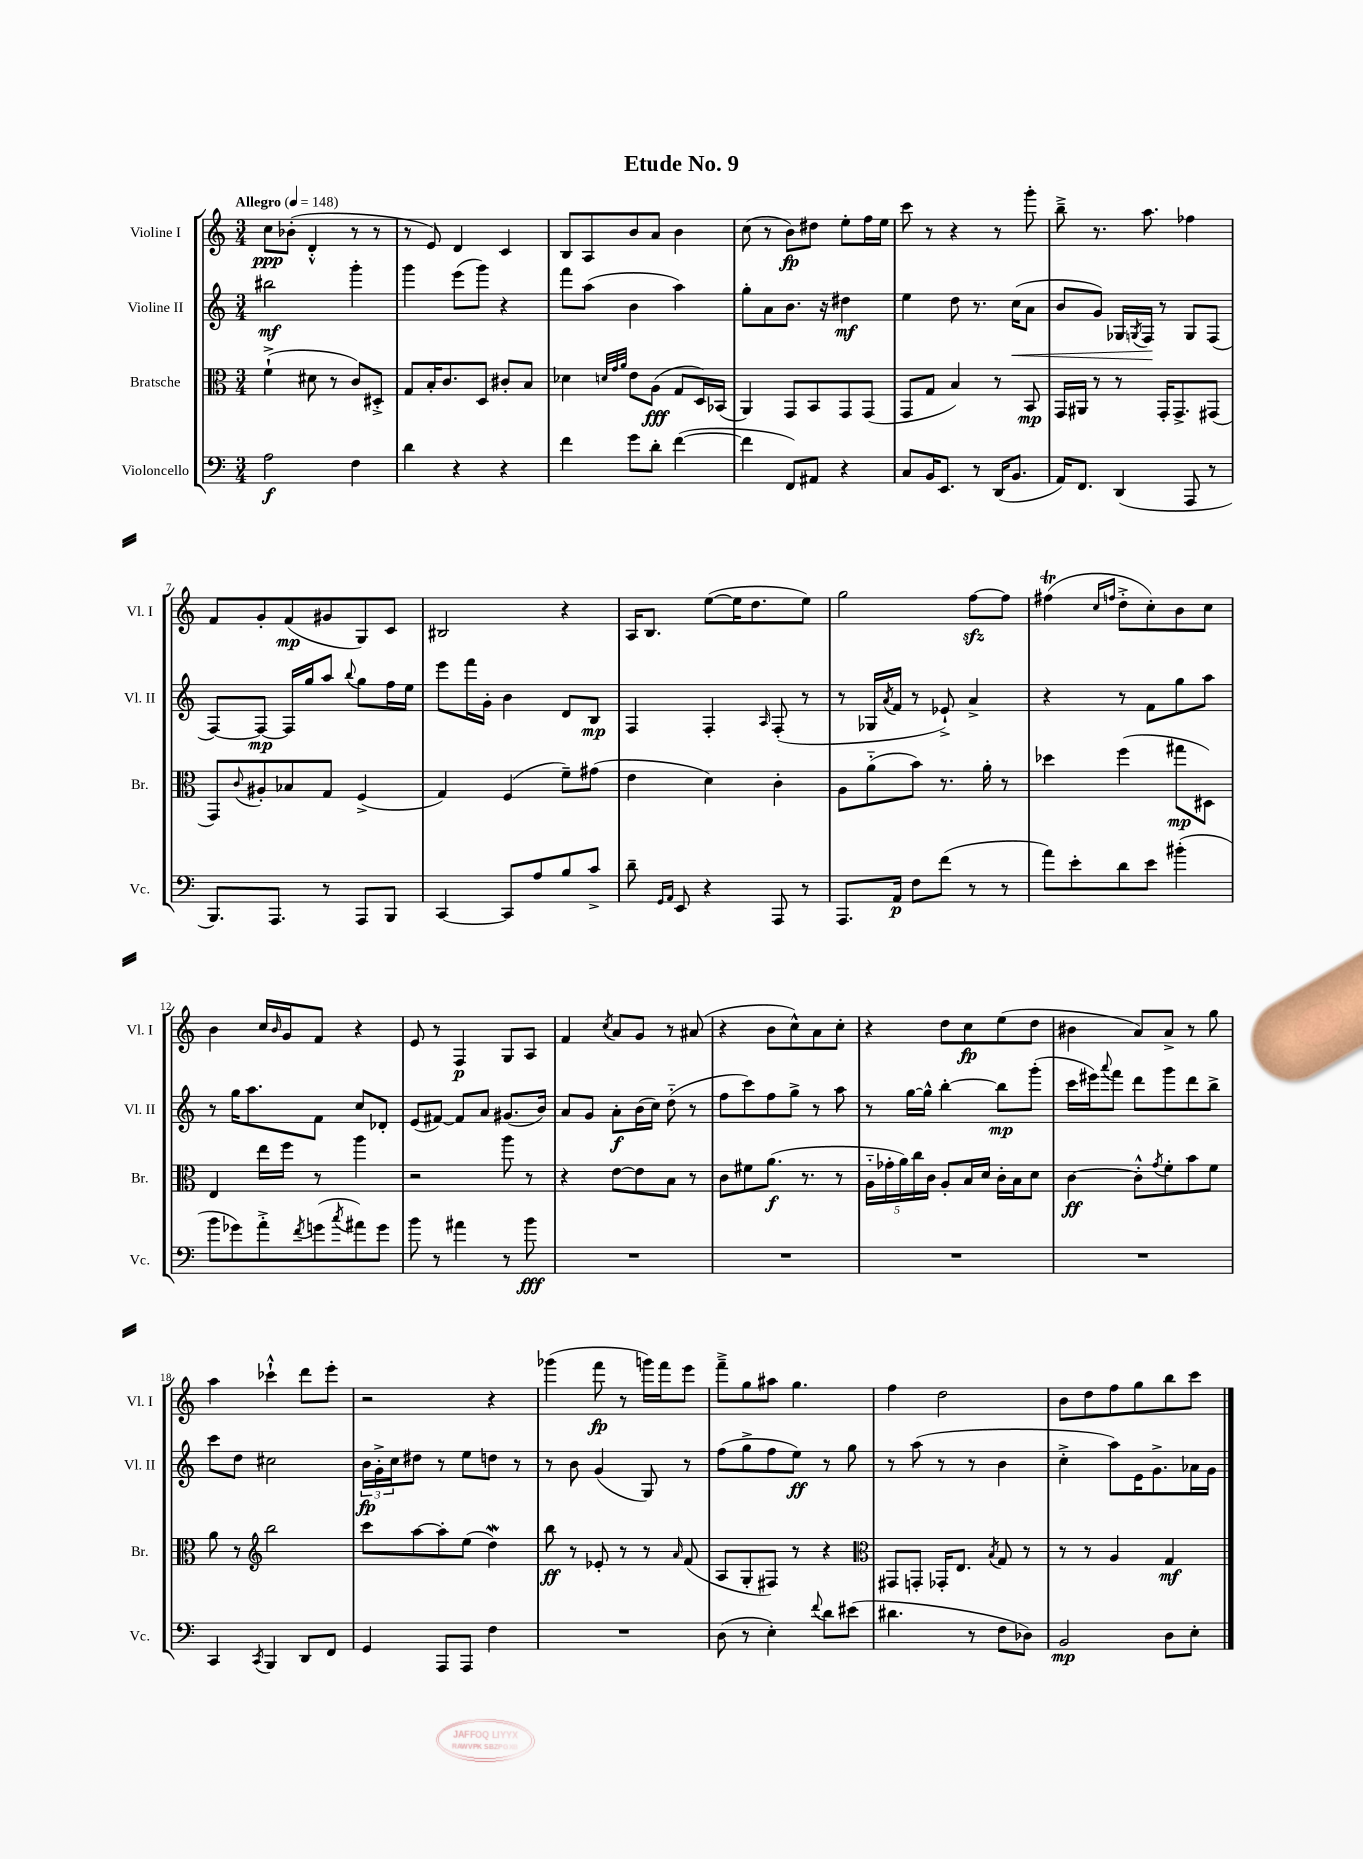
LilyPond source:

\header { title = "Etude No. 9" }
<<
\new StaffGroup <<
\new Staff = "s0" \with { instrumentName = "Violine I" shortInstrumentName = "Vl. I" } {
    \clef treble \key c \major \numericTimeSignature \time 3/4 \tempo "Allegro" 4 = 148
    c''8\ppp bes'8-.( d'4-.-^ r8 r8 |
    r8 e'8) d'4 c'4 |
    b8 a8 b'8 a'8 b'4 |
    c''8( r8 b'8\fp) dis''8 e''8-. f''16 e''16 |
    c'''8 r8 r4 r8 g'''8-. |
    b''8---> r8. a''8. fes''4 |
    f'8 g'8-. f'8\mp( gis'8 g8) c'8 |
    bis2 r4 |
    a16 b8. e''8~( e''16 d''8. e''8) |
    g''2 f''8~\sfz f''8 |
    fis''4\trill( \grace { c''16 f''16 } d''8-.-> c''8-.) b'8 c''8 |
    b'4 c''16 \grace { b'16 } g'16 f'8 r4 |
    e'8 r8 f4\p g8 a8 |
    f'4 \acciaccatura { c''8 } a'8 g'8 r8 ais'8( |
    r4 b'8 c''8-^) a'8 c''8-. |
    r4 d''8 c''8\fp e''8( d''8 |
    bis'4 a'8) a'8-> r8 g''8 |
    a''4 ces'''4-!-^ d'''8 e'''8-. |
    r2 r4 |
    ges'''4( f'''8\fp r8 g'''16) f'''16 e'''8 |
    f'''8---> g''8 ais''8 g''4. |
    f''4 d''2 |
    b'8 d''8 f''8 g''8 b''8 c'''8 \bar "|." |
}
\new Staff = "s1" \with { instrumentName = "Violine II" shortInstrumentName = "Vl. II" } {
    \clef treble \key c \major \numericTimeSignature \time 3/4
    bis''2\mf g'''4-. |
    g'''4 e'''8( g'''8) r4 |
    f'''8 a''8( b'4 a''4) |
    g''8-. a'8 b'8. r16 dis''4\mf |
    e''4 d''8 r8. c''16\<( a'8 |
    b'8 g'8) ges16 \acciaccatura { g8 } f16\! r8 g8 f8( |
    f8~) f8~\mp f16 g''16 a''8 \appoggiatura { b''8 } g''8 f''16 e''16 |
    e'''8 f'''16 g'16-. b'4 d'8 b8\mp |
    f4 f4-. \grace { a16 } f8-.( r8 |
    r8 ges16 \acciaccatura { a'8 } f'16 r8 ees'8-!->) a'4-> |
    r4 r8 f'8 g''8 a''8 |
    r8 g''16 a''8. f'8 c''8 des'8-. |
    e'8( fis'8~) fis'8 a'8 gis'8.( b'16) |
    a'8 g'8 a'8-.\f b'16( c''16) d''8-_( r8 |
    f''8 c'''8) f''8 g''8-> r8 a''8 |
    r8 g''16~ g''16-^ b''4~-. b''8\mp g'''8-.( |
    c'''16 eis'''16) \appoggiatura { a'''8 } f'''8 d'''8 g'''8 d'''8 b''8-> |
    c'''8 d''8 cis''2 |
    \tuplet 3/2 { b'16\fp g'16-.-> c''16 } dis''8 r8 e''8 d''8 r8 |
    r8 b'8 g'4( g8) r8 |
    f''8( g''8-> f''8 e''8\ff) r8 g''8 |
    r8 a''8( r8 r8 b'4 |
    c''4-.-> a''8) e'16 g'8.-> aes'16 g'16 \bar "|." |
}
\new Staff = "s2" \with { instrumentName = "Bratsche" shortInstrumentName = "Br." } {
    \clef alto \key c \major \numericTimeSignature \time 3/4
    f'4-!->( dis'8 r8 c'8) dis8-.-> |
    g8 b16-. c'8. d8 cis'8-. b8 |
    des'4 \grace { d'32 g'32 a'32 } e'8 a8\fff( g8 d16) bes,16( |
    a,4) g,8 b,8 g,8 g,8( |
    g,8 g8 b4) r8 b,8\mp |
    g,16 ais,16 r8 r8 g,16-. g,8.-> gis,8( |
    g,8) \appoggiatura { c'8 } ais8-. bes8 g8 f4->( |
    g4) f4( f'8--) gis'8( |
    e'4 d'4) c'4-. |
    a8 a'8-_( b'8) r8. a'16-. r8 |
    des''4 f''4( gis''8\mp dis8) |
    e4 e''16 f''16 r8 a''4 |
    r2 a''8 r8 |
    r4 e'8~ e'8 b8 r8 |
    c'8 fis'8 a'8.\f( r8. r8 |
    \tuplet 5/4 { a16-_ ges'16-. a'16) c''16 c'16 } a8-. b16 d'16 c'16-. b16 d'8 |
    c'4~\ff c'8-.-^ \acciaccatura { g'8 } f'8-. b'8 f'8 |
    a'8 r8 \clef treble b''2 |
    c'''8 a''8~ a''8-. e''8( d''4\mordent) |
    b''8\ff r8 ees'8-. r8 r8 \grace { a'16 } f'8( |
    a8 g8-. fis8) r8 r4 |
    \clef alto gis,8 g,8-. ges,16-. e8. \acciaccatura { b8 } g8 r8 |
    r8 r8 a4 g4\mf \bar "|." |
}
\new Staff = "s3" \with { instrumentName = "Violoncello" shortInstrumentName = "Vc." } {
    \clef bass \key c \major \numericTimeSignature \time 3/4
    a2\f f4 |
    d'4 r4 r4 |
    f'4 g'8 d'8-. f'4~( |
    f'4 f,8) ais,8 r4 |
    c8 b,16 e,8. r8 d,16( b,8. |
    a,16) f,8. d,4( a,,8 r8 |
    b,,8.) a,,8. r8 a,,8 b,,8 |
    c,4~ c,8 a8 b8 c'8-> |
    d'8-- \grace { g,16 a,16 } e,8 r4 a,,8 r8 |
    a,,8. a,16\p f8 f'8( r8 r8 |
    a'8) e'8-. d'8 e'8 bis'4-.( |
    b'8 ges'8) a'8-.-> \acciaccatura { f'8 } g'8( \acciaccatura { c''8 } ais'8) g'8 |
    b'8 r8 ais'4 r8 b'8\fff |
    R2. |
    R2. |
    R2. |
    R2. |
    c,4 \acciaccatura { c,8 } b,,4 d,8 f,8 |
    g,4 a,,8 a,,8 f4 |
    R2. |
    d8( r8 e4-.) \appoggiatura { f'8 } d'8 eis'8( |
    dis'4. r8 f8 des8) |
    b,2\mp d8 e8-. \bar "|." |
}
>>
>>
